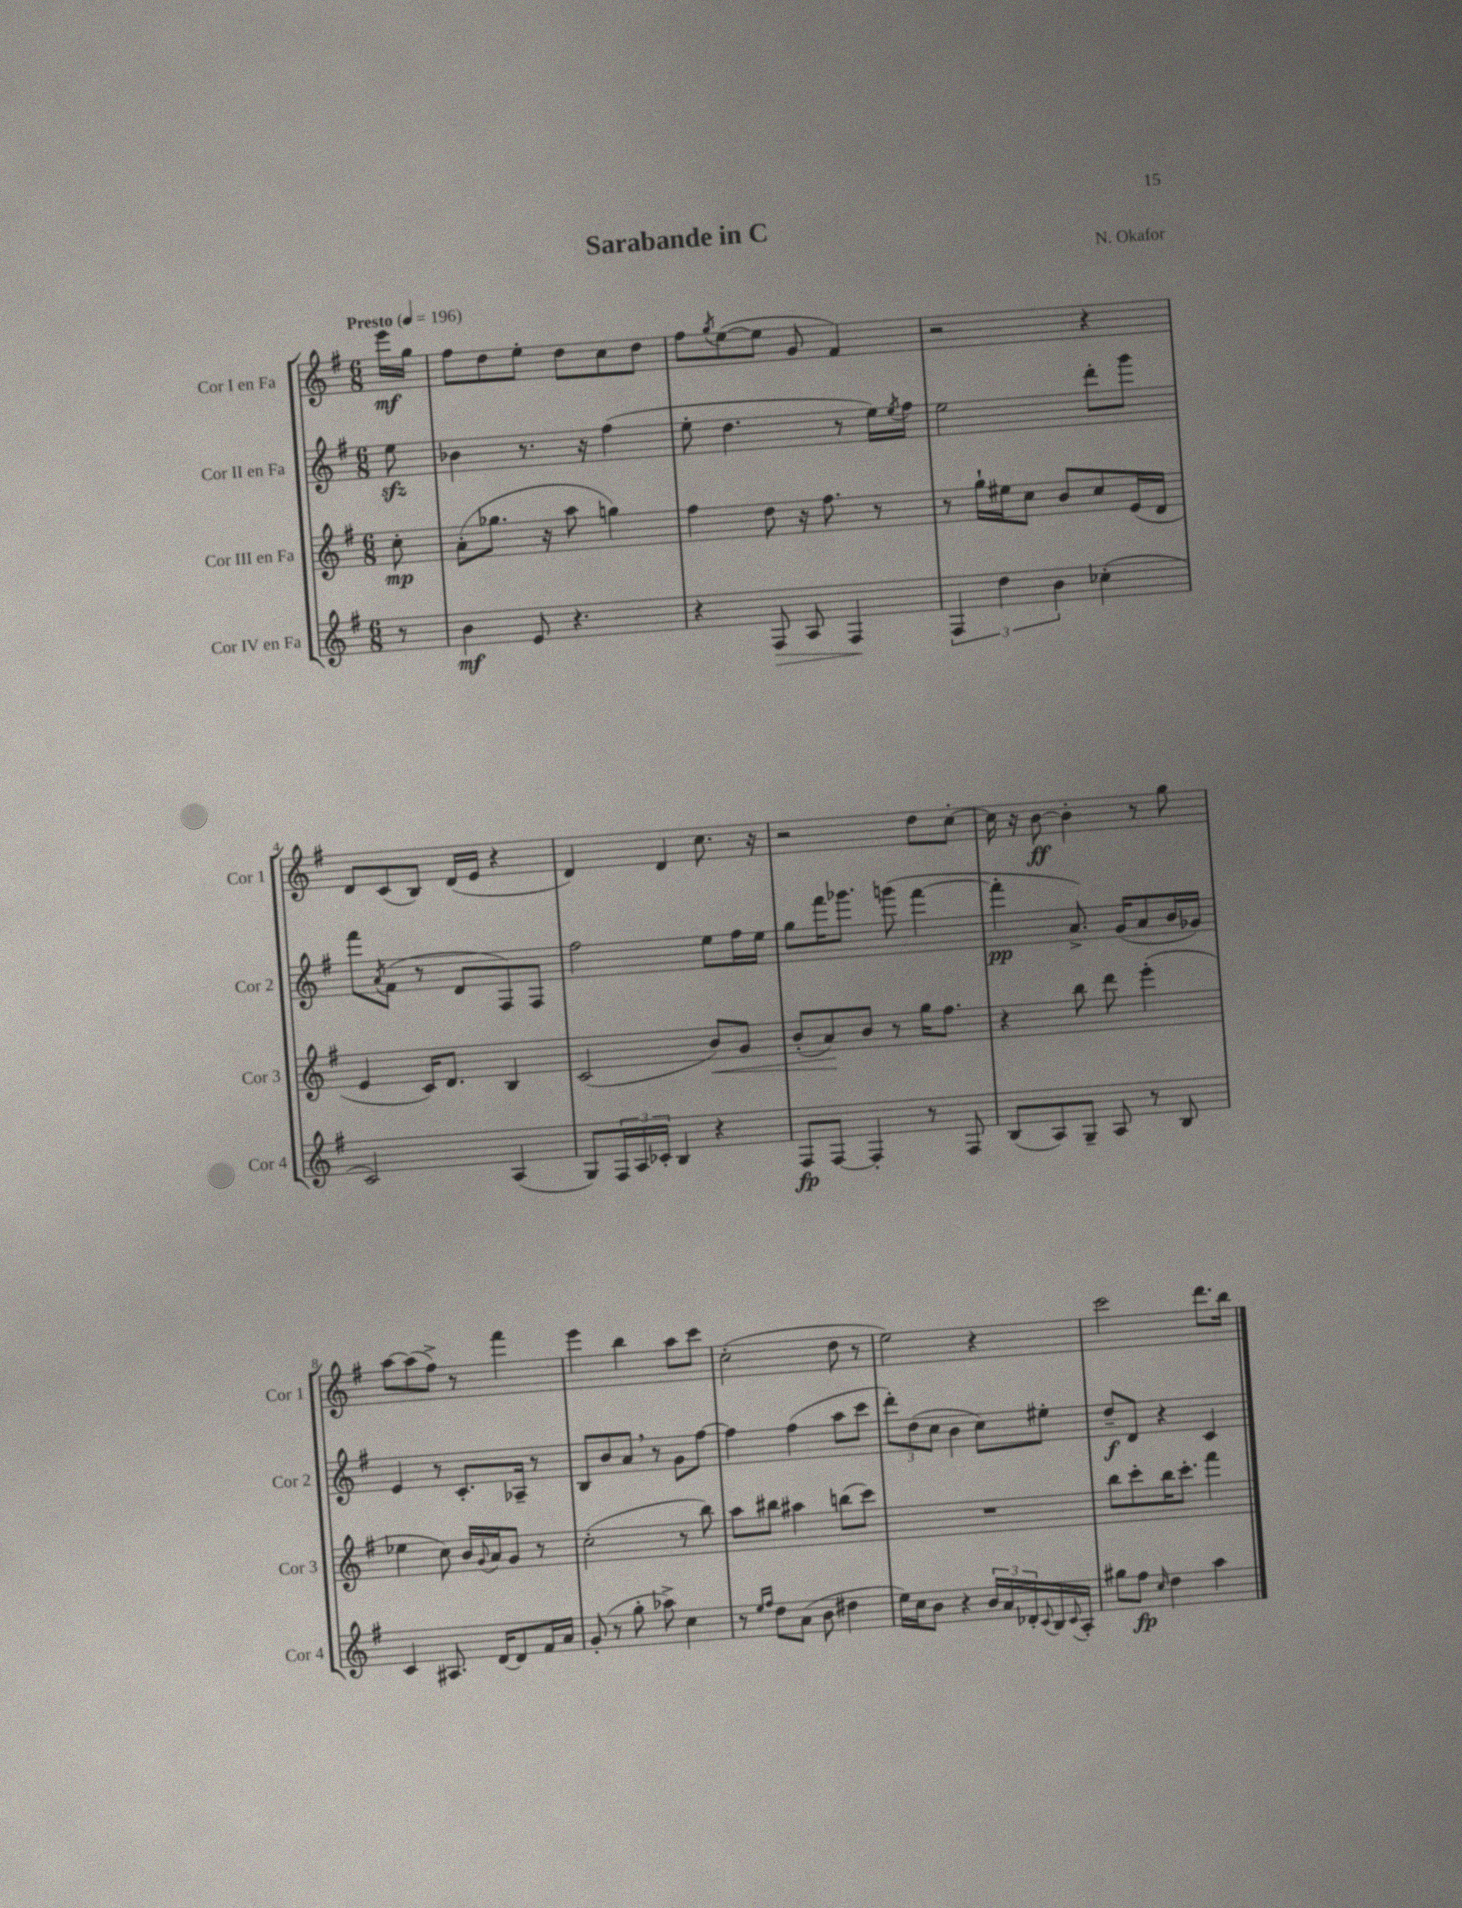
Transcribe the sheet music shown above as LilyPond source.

\header { title = "Sarabande in C" composer = "N. Okafor" }
<<
\new StaffGroup <<
\new Staff = "s0" \with { instrumentName = "Cor I en Fa" shortInstrumentName = "Cor 1" } {
    \clef treble \key g \major \numericTimeSignature \time 6/8 \partial 8 \tempo "Presto" 4 = 196
    e'''16\mf g''16 |
    fis''8 d''8 e''8-. d''8 c''8 d''8 |
    fis''8 \acciaccatura { g''8 } e''8~( e''8 g'8 fis'4) |
    r2 r4 |
    d'8 c'8( b8) d'16( e'16 r4 |
    d'4) d'4 c''8. r16 |
    r2 d''8 c''8~-. |
    c''16 r16 b'8~\ff b'4-. r8 g''8 |
    a''8~ a''8( fis''8->) r8 fis'''4 |
    e'''4 b''4 a''8 c'''8 |
    c''2-.( d''8 r8 |
    e''2) r4 |
    c'''2 d'''8. b''16 \bar "|." |
}
\new Staff = "s1" \with { instrumentName = "Cor II en Fa" shortInstrumentName = "Cor 2" } {
    \clef treble \key g \major \numericTimeSignature \time 6/8 \partial 8
    e''8\sfz |
    bes'4 r8. r16 fis''4( |
    e''8-. d''4. r8 e''16) \acciaccatura { e''8 } fis''16 |
    e''2 d'''8-. g'''8 |
    fis'''8 \acciaccatura { a'8 } fis'8( r8 d'8 fis8) fis8 |
    fis''2 e''8 fis''16 e''16 |
    g''8 fis'''16 ges'''8. g'''8( fis'''4~ |
    fis'''4-.\pp a'8.->) g'16( a'8 b'16 ges'16) |
    e'4 r8 c'8.-. aes16-- r8 |
    b8 b'8 a'8 \breathe r8 g'8 fis''8~ |
    fis''4 fis''4( a''8 c'''8 |
    \tuplet 3/2 { d'''8-.) d''8( c''8 } b'4 c''8) eis''8-. |
    d''8--\f d'8 r4 c'4 \bar "|." |
}
\new Staff = "s2" \with { instrumentName = "Cor III en Fa" shortInstrumentName = "Cor 3" } {
    \clef treble \key g \major \numericTimeSignature \time 6/8 \partial 8
    c''8-.\mp |
    a'8-.( ges''8. r16 a''8 g''4) |
    fis''4 d''8 r16 fis''8. r8 |
    r8 g''16-! eis''16 c''8 b'8 c''8 e'16( d'16 |
    e'4 c'16) d'8. b4 |
    c'2( b'8\<) g'8 |
    b'8-.( a'8\!) b'8 r8 g''16 fis''8. |
    r4 b''8 d'''8 e'''4-.( |
    ees''4 c''8) b'16 \appoggiatura { g'8 } a'16 g'8 r8 |
    c''2-.( r8 b''8) |
    a''8 bis''8 ais''4 b''8( c'''8) |
    R2. |
    b''8 c'''8-. b''16 c'''8.-. fis'''4 \bar "|." |
}
\new Staff = "s3" \with { instrumentName = "Cor IV en Fa" shortInstrumentName = "Cor 4" } {
    \clef treble \key g \major \numericTimeSignature \time 6/8 \partial 8
    r8 |
    b'4\mf e'8 r4. |
    r4 fis8\> a8 fis4\! |
    \tuplet 3/2 { fis4 d''4 b'4 } ces''4-.( |
    c'2) a4( |
    g8) \tuplet 3/2 { fis16 a16 ces'16-. } b4 r4 |
    fis8\fp fis8~ fis4-. r8 fis8 |
    b8( a8) g8-- a8 r8 b8 |
    c'4 ais8. d'16~ d'8 fis'16 a'16 |
    g'8-.( r8 g''8-. aes''8->) c''4 |
    r8 \grace { e''16 fis''16 } d''8 a'8( b'8 dis''4 |
    e''16) c''16 b'8 r4 \tuplet 3/2 { b'16 a'16 des'16-. } \appoggiatura { c'8 } b16 \appoggiatura { c'8 } a16-. |
    gis''8 fis''8\fp \grace { c''16 } d''4 a''4 \bar "|." |
}
>>
>>
